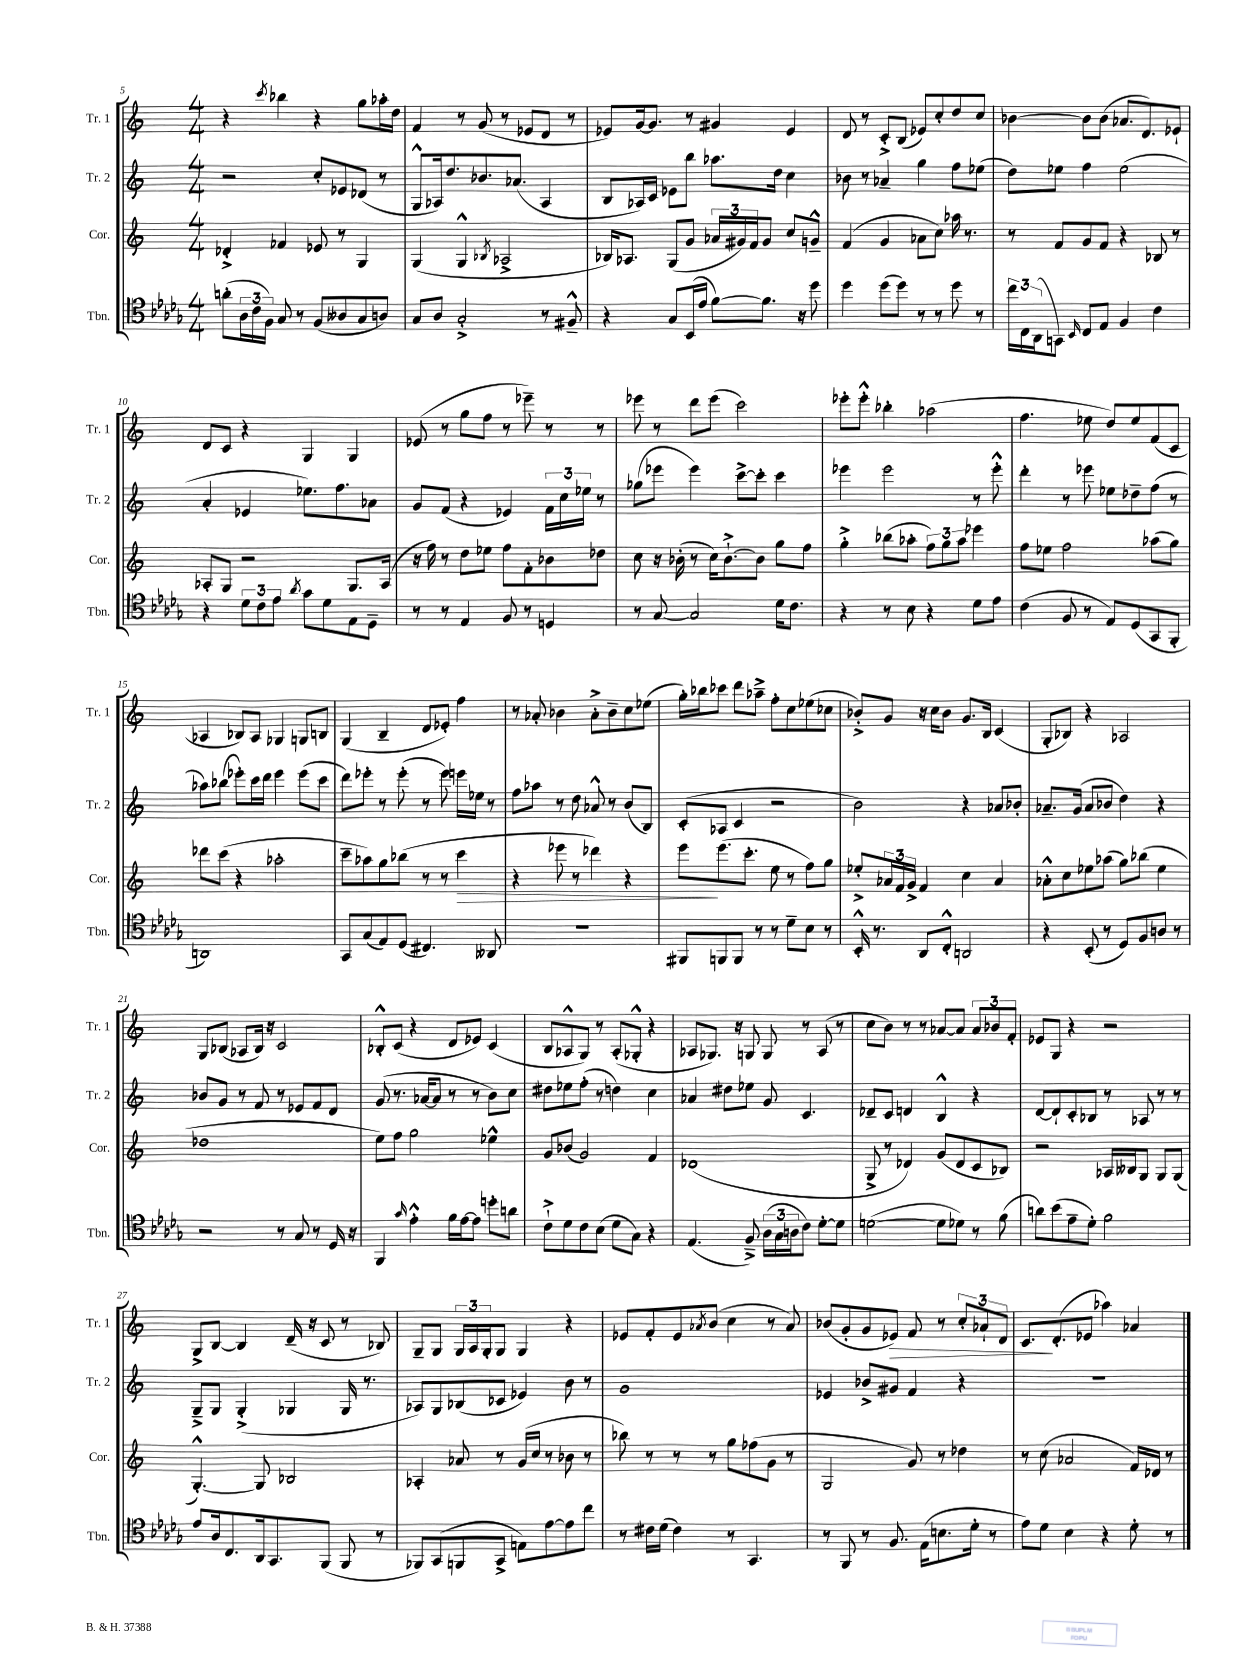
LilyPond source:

<<
\new StaffGroup <<
\new Staff = "s0" \with { instrumentName = "Tr. 1" shortInstrumentName = "Tr. 1" } {
    \clef treble \key c \major \numericTimeSignature \time 4/4
    r4 \acciaccatura { c'''8 } bes''4 r4 g''8 aes''16-. d''16 |
    f'4 r8 g'8( r8 ees'8 d'8 r8 |
    ees'8) g'16~ g'8. r8 gis'4 ees'4 |
    d'8 r8 c'8-.-> b8( ees'8) c''8-. d''8 c''8 |
    bes'4~ bes'8 bes'8( aes'8. d'8.) ees'8-! |
    d'8 c'8 r4 g4 g4 |
    ees'8( r8 g''8 f''8 r8 ees'''8--) r8 r8 |
    ees'''8 r8 d'''8 ees'''8( c'''2) |
    ees'''8-. ees'''8-.-^ bes''4-. aes''2( |
    f''4. ees''8 d''8) ees''8 f'8( c'8 |
    aes4 bes8) aes8 ges4 g8 b8 |
    g4( b4-- d'8 ees'8-.) f''4 |
    r8 aes'8-. bes'4 aes'8-.-> bes'8-- c''8 ees''8( |
    g''16-.) bes''16 ces'''8 d'''8 aes''8---> f''8-. c''8 ees''8( ces''8 |
    bes'8-.->) g'8 r16 c''16 bes'8 g'8. b16 c'4( |
    g8-. bes8) r4 aes2 |
    g8 bes8( aes8 bes16) r16 c'2 |
    bes8-.-^ c'8( r4 d'8 ees'8) c'4( |
    b8 aes8-^ g8) r8 aes8-.( ges8-.-^ r4 |
    aes8 ges8.) r16 g8 g8 r8 aes8( r8 |
    c''8 b'8) r8 r8 aes'8~ aes'8 \tuplet 3/2 { aes'8 bes'8 f'8-. } |
    ees'8 g8 r4 r2 |
    g8-> b8~ b4 d'16--( r16 c'8 r8 bes8) |
    g8-- g8 \tuplet 3/2 { g16 a16 g16-. } g8 g4 r4 |
    ees'8 f'8-. ees'8 \acciaccatura { aes'8 } b'8( c''4 r8 aes'8) |
    bes'8( g'8-. g'8 ees'8\>) f'8 r8 \tuplet 3/2 { c''8-. aes'8-! d'8 } |
    c'8.\! d'8.-.( ees'8 aes''4) aes'4 \bar "|." |
}
\new Staff = "s1" \with { instrumentName = "Tr. 2" shortInstrumentName = "Tr. 2" } {
    \clef treble \key c \major \numericTimeSignature \time 4/4
    r2 c''8-. ees'8 des'8( r8 |
    g8-^ aes16) d''8. bes'8. aes'8.( aes4 |
    b8 aes16) c'16 ees'8 b''8 aes''8. d''16 c''4 |
    bes'8 r8 aes'4-- g''4 f''8 ees''8( |
    d''8) ees''8 f''4 ees''2( |
    a'4-. ees'4 ees''8.) f''8. aes'8 |
    g'8 f'8( r4 ees'4) \tuplet 3/2 { f'16 c''16 ees''16 } r8 |
    ges''8( ees'''8 ees'''4) c'''8~-> c'''8-. c'''4 |
    ees'''4 ees'''2 r8 ees'''8-.-^ |
    d'''4-. r8 ees'''8 ees''8 des''8-- f''8( r8 |
    aes''8) bes''8( ees'''8-.) c'''16 d'''16 ees'''4 ees'''8( c'''8 |
    d'''8) ees'''8-. r8 ees'''8-.( r8 ees'''8) e'''16 ees''16 r8 |
    f''8 aes''8 r8 d''8 aes'8-^ r8 b'8( b8) |
    c'8-.( aes8 c'4 r2 |
    b'2) r4 aes'8 bes'8-. |
    aes'8.-- g'16( aes'8 bes'8 d''4) r4 |
    bes'8 g'8 r8 f'8 r8 ees'8 f'8 d'8 |
    g'8( r8. aes'16~ aes'8 r8 r8 b'8) c''8 |
    dis''8 ees''8 f''8-.( r8 d''4) c''4 |
    aes'4 dis''8 ees''8 g'8 c'4. |
    des'8-- c'8 d'4 b4-^ r4 |
    d'8~ d'8-! c'8-. bes8 r8 aes8 r8 r8 |
    g8---> g8 g4-.->( ges4 ges16 r8. |
    aes8) g8 bes8( ces'8 ees'4) b'8 r8 |
    g'1 |
    ees'4 bes'8-> gis'8 f'4 r4 |
    R1 \bar "|." |
}
\new Staff = "s2" \with { instrumentName = "Cor." shortInstrumentName = "Cor." } {
    \clef treble \key c \major \numericTimeSignature \time 4/4
    des'4-.-> fes'4 ees'8 r8 g4 |
    g4( g4-^ \acciaccatura { bes8 } aes2-> |
    bes16) aes8. g8( g'8 \tuplet 3/2 { aes'16 gis'16) f'16 } gis'8 c''8 g'8---^ |
    f'4( g'4 aes'8 c''8) aes''16 r8. |
    r8 f'8 g'8 f'8 r4 bes8 r8 |
    aes8-. g8 r2 g8. aes16( |
    r16 f''16) r8 d''8 ees''8 f''8 f'8-. bes'8 des''8 |
    c''8 r16 bes'16-.( r8 c''16) bes'8.~-!-> bes'8 g''8 f''8 |
    g''4-.-> bes''8( aes''8-. \tuplet 3/2 { f''8) g''8 aes''8 } ees'''4 |
    f''8 ees''8 f''2 aes''8( g''8) |
    des'''8 c'''8( r4 aes''2-. |
    c'''8-- aes''8) g''8 bes''8( r8 r8 c'''4\> |
    r4 ees'''8 r8 des'''4) r4 |
    e'''8\! e'''8.( c'''8.-. e''8 r8 f''8) g''8 |
    ees''8-.-> \tuplet 3/2 { aes'16 f'16 g'16-> } f'4 c''4 aes'4 |
    aes'8-.-^ c''8 ees''8 aes''8( g''8) bes''8( ees''4 |
    des''1 |
    e''8) f''8 g''2 ees''4-^ |
    g'8 bes'8( g'2) f'4 |
    des'1( |
    g8-> r8 des'4) g'8( des'8 c'8 bes8) |
    r2 aes16 beses16 g8 g8 g8( |
    g4.~-.-^) g8 bes2 |
    aes4-. aes'8 r8 g'16( c''16 r8 bes'8 r8 |
    bes''8) r8 r8 r8 g''8 fes''8( g'8 r8 |
    g2 g'8) r8 des''4 |
    r8 c''8( aes'2 f'16) des'16 r8 \bar "|." |
}
\new Staff = "s3" \with { instrumentName = "Tbn." shortInstrumentName = "Tbn." } {
    \clef tenor \key des \major \numericTimeSignature \time 4/4
    a'8-.( \tuplet 3/2 { aes16 c'16 f16) } ges8 r8 f8( aeses8 ges8 a8) |
    ges8 aes8 ges2-.-> r8 fis8---^ |
    r4 ges8 bes,16( ees'16 f'8~) f'8. r16 des''8 |
    des''4 des''8( des''8) r8 r8 des''8 r8 |
    \tuplet 3/2 { c''16 c16 aes,16( } g,8) \grace { bes,16 } c8 ees8 f4 c'4 |
    r4 \tuplet 3/2 { des'8 c'8 ees'8 } \acciaccatura { aes'8 } ges'8 des'8 ees8 des8-- |
    r8 r8 ees4 f8 r8 d4 |
    r8 ges8~ ges2 des'16 c'8. |
    r4 r8 bes8 r4 des'8 ees'8 |
    c'4( f8 r8 ees8) des8( ges,8 f,8-. |
    a,1) |
    ges,8 ges8( ees8) des8( cis4.) aeses,8 |
    R1 |
    fis,8 f,8 f,8 r8 r8 des'8-- bes8 r8 |
    bes,16-.-^ r8. aes,8 c8-.-^ a,2 |
    r4 bes,8-.( r8 des8) f8 a8 r8 |
    r2 r8 ges8 r8 des16 r16 |
    f,4 \grace { ges'16 } ees'4-.-^ f'16 ees'16~ ees'8 d''8-. a'8 |
    c'8-!-> des'8 c'8 bes8( des'8 ges8) r4 |
    ees4.( f8--->) \tuplet 3/2 { aes16( ges16 a16 } c'8) des'8~-. des'8 |
    d'2~( d'8 des'8) r8 f'8( |
    a'8) bes'8( ees'8-- des'8-.) f'2 |
    ees'8 aes16 c8. aes,16 ges,8. f,8( f,8 r8 |
    fes,8) ges,8( f,8 ges,8-> e8) ees'8~ ees'8 c''8 |
    r8 cis'16 des'16( cis'4) r8 ges,4. |
    r8 f,8 r8 f8. ees16( b8. des'16-. r8 |
    ees'8) des'8 bes4 r4 des'8-. r8 \bar "|." |
}
>>
>>
\layout { \context { \Score currentBarNumber = #5 } }
